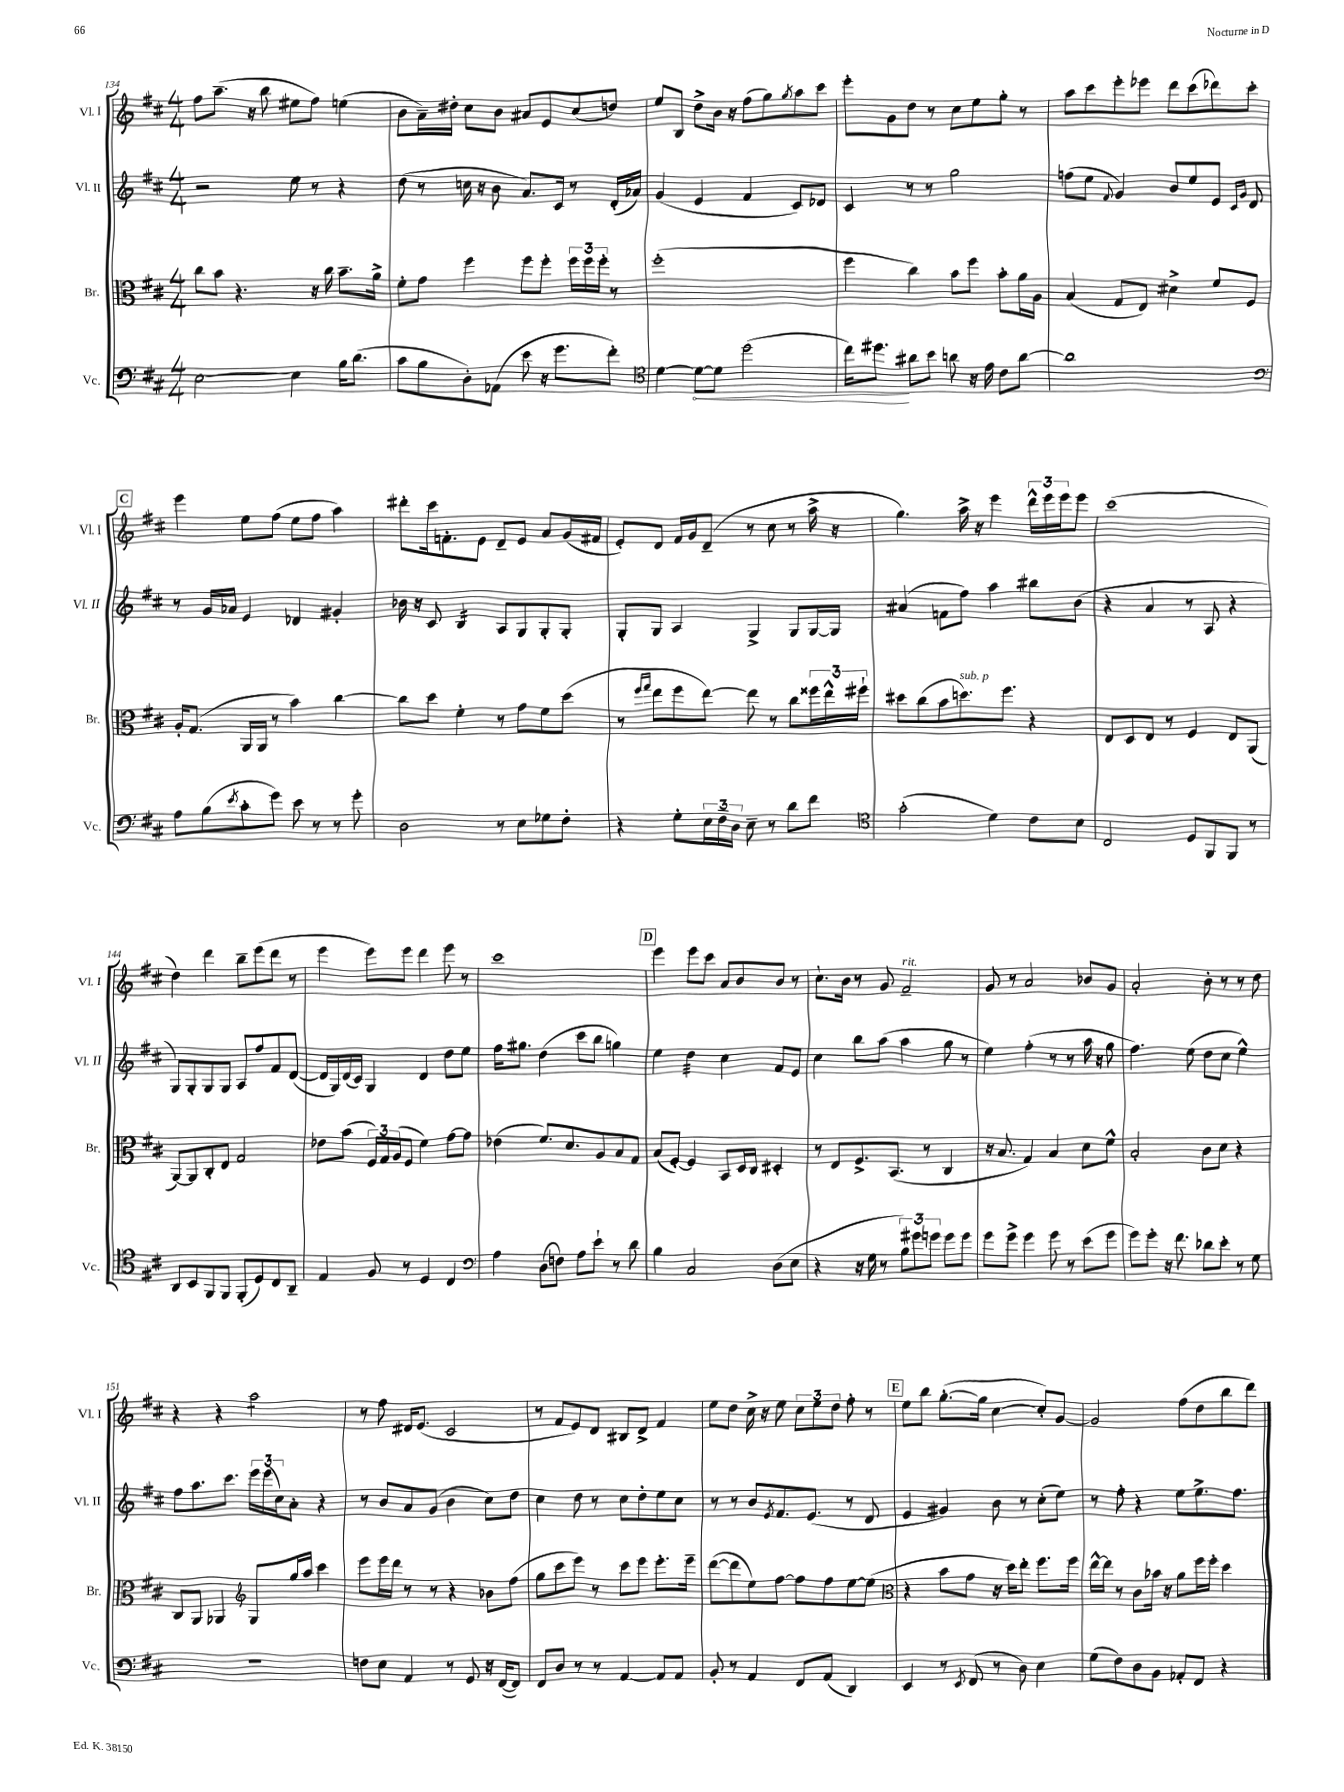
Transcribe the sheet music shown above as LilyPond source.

<<
\new StaffGroup <<
\new Staff = "s0" \with { instrumentName = "Vl. I" shortInstrumentName = "Vl. I" } {
    \clef treble \key d \major \numericTimeSignature \time 4/4
    fis''8 a''8.--( r16 b''8 eis''8 fis''8) e''4( |
    b'8 a'16--) dis''16-. cis''8 b'8 ais'8 e'8 cis''8( d''8) |
    e''8 b8 d''8-> b'16 r16 fis''8( g''8) \acciaccatura { g''8 } a''8 cis'''8 |
    e'''8-. g'8 d''8 r8 cis''8 e''8 g''8-. r8 |
    a''8 cis'''8 e'''8-. ees'''8 d'''8 cis'''8( des'''8) cis'''8-. |
    \mark \markup { \box "C" } e'''4 e''8 fis''8( e''8 fis''8 a''4) |
    dis'''8-. cis'''16 f'8.-. e'8 d'8-- e'8 a'8 g'16( fis'16 |
    e'8-.) d'8 fis'16 g'16 d'8--( r8 cis''8 r8 a''16-> r16 |
    g''4.) a''16-> r16 e'''4 \tuplet 3/2 { d'''16-^ e'''16 e'''16 } e'''8 |
    cis'''1( |
    d''4) d'''4 b''8-- e'''8( d'''8 r8 |
    e'''4 e'''8) e'''8 d'''4 e'''8 r8 |
    cis'''1 |
    \mark \markup { \box "D" } e'''4 e'''8 cis'''8 a'8 b'8 b'8 r8 |
    cis''8.-! b'16 r8 g'8 fis'2--^\markup { \italic "rit." } |
    g'8 r8 a'2 bes'8 g'8 |
    a'2-. b'8-. r8 r8 d''8 |
    r4 r4 a''2:8 |
    r8 fis''8 dis'16 e'8.( cis'2 |
    r8 fis'8 e'8) d'8 bis8 d'8-> fis'4 |
    e''8 d''8 cis''16-> r16 e''8 \tuplet 3/2 { cis''8 e''8 d''8 } fis''8-. r8 |
    \mark \markup { \box "E" } e''8 b''8 g''8.~-.( g''16 cis''4~ cis''8-.) g'8~ |
    g'2 fis''8( d''8 b''8 d'''8) \bar "|." |
}
\new Staff = "s1" \with { instrumentName = "Vl. II" shortInstrumentName = "Vl. II" } {
    \clef treble \key d \major \numericTimeSignature \time 4/4
    r2 e''8 r8 r4 |
    d''8( r8 c''16 r16 b'8 a'8.) cis'16 r8 d'16-.( aes'16) |
    g'4( e'4 fis'4 cis'8) des'8 |
    cis'4 r8 r8 g''2 |
    f''8( e''8 \appoggiatura { fis'8 } g'4) b'8 e''8 e'8 \grace { cis'16 g'16 } d'8 |
    \mark \markup { \box "C" } r8 g'16 aes'16 e'4 des'4 gis'4-. |
    bes'16 r16 cis'8 b4:16 a8 g8 g8-. g8-. |
    g8-. g8 a4 g4-> g8 g16~ g16 |
    ais'4( f'8 fis''8) a''4 bis''8 b'8( |
    r4 a'4 r8 a8 r4 |
    g8) g8-. g8 g8 a8 fis''8 fis'8 d'8~( |
    d'16 g16) d'16( cis'16) g4 d'4 d''8 e''8 |
    fis''16 gis''8. d''4( cis'''8 b''8 g''4) |
    \mark \markup { \box "D" } e''4 d''4:32 cis''4 fis'8 e'8 |
    cis''4 b''8 a''8( a''4 g''8 r8 |
    e''4) fis''4-.( r8 r8 a''16 r16 g''8 |
    fis''4.) e''8( d''8 cis''8 e''4-^) |
    fis''8 a''8. cis'''8. \tuplet 3/2 { e'''16 e'''16( cis''16) } a'8-. r4 |
    r8 b'8 a'8 g'8( b'4 cis''8) d''8 |
    cis''4 d''8 r8 cis''8 d''8-. e''8 cis''8 |
    r8 r8 b'8 \acciaccatura { e'8 } fis'8. e'8.( r8 d'8 |
    \mark \markup { \box "E" } e'4 gis'4) b'8 r8 cis''8-.( e''8) |
    r8 fis''8-. r4 e''8 e''8.-> fis''8. \bar "|." |
}
\new Staff = "s2" \with { instrumentName = "Br." shortInstrumentName = "Br." } {
    \clef alto \key d \major \numericTimeSignature \time 4/4
    cis''8 b'8 r4. r16 cis''16 b'8.-- a'16-> |
    fis'8-. g'8 fis''4 fis''8 fis''8-. \tuplet 3/2 { fis''16 fis''16 fis''16-. } r8 |
    fis''1-.( |
    fis''4 cis''4) b'8 fis''8 b'8-. a'16 a16 |
    b4( g8 e8) dis'4-> fis'8 fis8 |
    \mark \markup { \box "C" } a16-. g8.( a,16 a,16 r8 b'4) cis''4~ |
    cis''8 d''8 fis'4-. r8 g'8 fis'8 d''8( |
    r8 \grace { fis''16 g''16 } e''8 fis''8 e''8~) e''8 r8 cis''8 \tuplet 3/2 { fisis''16 e''16-^ fis''16-! } |
    dis''8 cis''8( b'8 d''8.^\markup { \italic "sub. p" }) fis''8. r4 |
    e8 d8 e8 r8 fis4 e8 a,8( |
    a,8~) a,8 cis8-. e8 g2 |
    ees'8 b'8( \tuplet 3/2 { fis16) g16 a16( } fis8 fis'4) g'8~ g'8 |
    ees'4( fis'8.) d'8. a8 b8 g8 |
    \mark \markup { \box "D" } b8( fis8~-.) fis4 b,8 d16 cis16 dis4-. |
    r8 e8 fis8.-> b,8.( r8 cis4 |
    r16 b8. g4) b4 d'8 fis'8-^ |
    b2-. cis'8 d'8 r4 |
    cis8 a,8 aes,4 \clef treble g8 g''16 a''16 cis'''4 |
    e'''8 e'''16 d'''16 r8 r8 r4 bes'8 fis''8( |
    g''8 cis'''8 e'''8) r8 cis'''8 e'''8 e'''8.-. e'''16-- |
    d'''8~( d'''8 e''8) fis''8~ fis''8 fis''8 e''8~ e''8( |
    \mark \markup { \box "E" } \clef alto r4 b'8 g'8 r16 d''16) e''8-. fis''8. fis''16 |
    e''16~-^ e''16 r8 cis'8 bes'16 r16 a'8 fis''16 fis''16-. d''4 \bar "|." |
}
\new Staff = "s3" \with { instrumentName = "Vc." shortInstrumentName = "Vc." } {
    \clef bass \key d \major \numericTimeSignature \time 4/4
    e2~ e4 b16 d'8.( |
    cis'8 b8 d8-.) aes,8( e'8 r16 g'8. fis'8-.) |
    \clef tenor d'4~ \once \override Hairpin.circled-tip = ##t d'8~\< d'8 d''2( |
    cis''16) dis''8.\! ais'8 b'8 a'8 r16 e'16 cis'8 a'8~ |
    a'1 |
    \mark \markup { \box "C" } \clef bass a8 b8( \acciaccatura { e'8 } cis'8-. g'8) e'8 r8 r8 g'8-. |
    d2 r8 e8 ges8 fis8-. |
    r4 g8-. \tuplet 3/2 { e16 fis16-- d16 } e8-- r8 d'8 fis'8 |
    \clef tenor g'2-.( d'4) cis'8 b8 |
    cis2 d8 fis,8 fis,8 r8 |
    a,8 b,8 fis,8 fis,8 fis,8-.( d8) cis8 a,8-- |
    e4 fis8 r8 d4 cis4 |
    \clef bass a4 d8( f8) a8 e'8-! r8 d'8 |
    \mark \markup { \box "D" } b4 cis2 d8( e8 |
    r4 r16 g16 r8 \tuplet 3/2 { b8) gis'8 g'8 } g'8 g'8 |
    g'8 g'8-> g'4 g'8 r8 e'8( g'8 |
    g'8) g'8-. r16 fis'8. des'8 e'8-. r8 g8 |
    R1 |
    f8 e8 a,4 r8 g,8 r16 fis,16~( fis,8) |
    fis,8 d8 r8 r8 a,4~ a,8 a,8 |
    b,8-. r8 a,4 fis,8 a,8( d,4) |
    \mark \markup { \box "E" } e,4 r8 \acciaccatura { e,8 } fis,8( r8 d8) e4 |
    g8( fis8) d8 b,8 aes,8-. fis,8 r4 \bar "|." |
}
>>
>>
\layout { \context { \Score currentBarNumber = #134 } }
